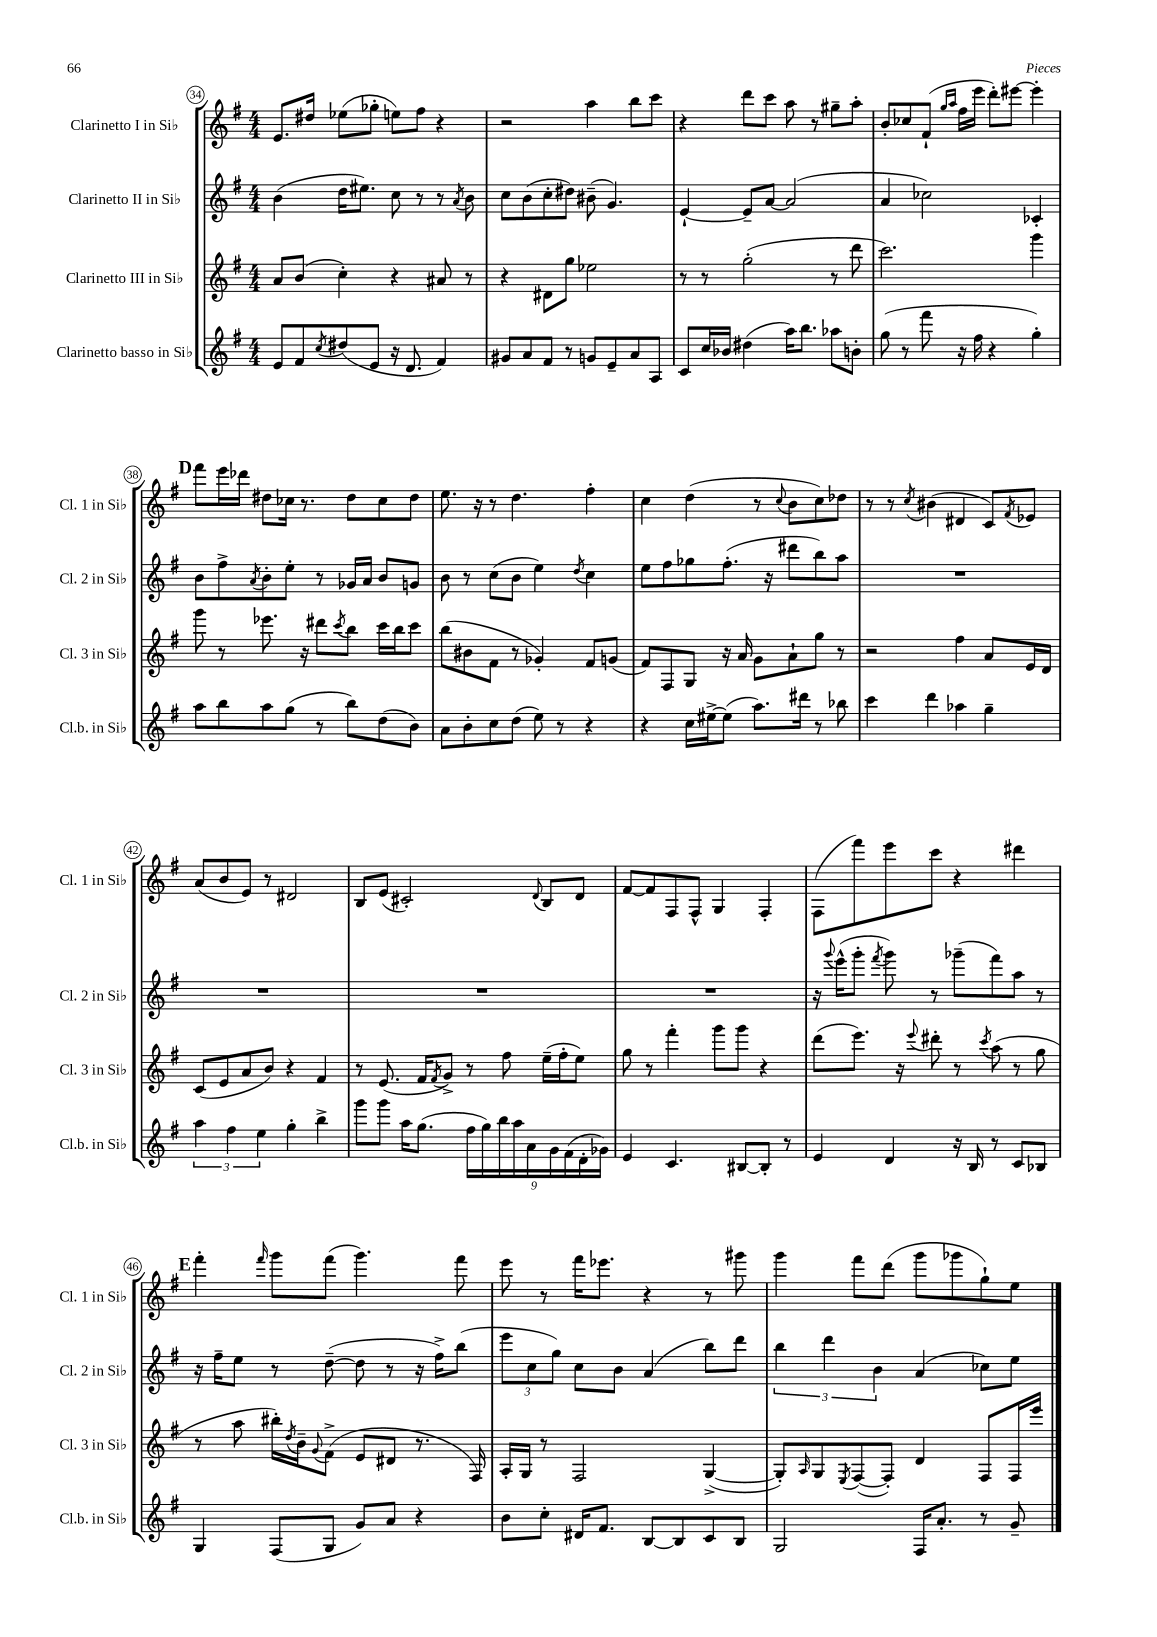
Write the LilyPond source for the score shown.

<<
\new StaffGroup <<
\new Staff = "s0" \with { instrumentName = "Clarinetto I in Sib" shortInstrumentName = "Cl. 1 in Sib" } {
    \clef treble \key g \major \numericTimeSignature \time 4/4
    e'8. dis''16 ees''8( ges''8-. e''8) fis''8 r4 |
    r2 a''4 b''8 c'''8 |
    r4 d'''8 c'''8 a''8 r8 gis''8-- a''8-. |
    b'8-. ces''8 fis'8-!( \grace { g''16 a''16 } fis''16 e'''16 d'''8-.) eis'''8~ eis'''4-. |
    \mark \markup { \bold "D" } fis'''8 e'''16 des'''16 dis''8 ces''16 r8. dis''8 ces''8 dis''8 |
    e''8. r16 r8 d''4. fis''4-. |
    c''4 d''4( r8 \appoggiatura { c''8 } b'8 c''8) des''8 |
    r8 r8 \acciaccatura { c''8 } bis'4( dis'4 c'8) \acciaccatura { fis'8 } ees'8 |
    a'8( b'8 e'8) r8 dis'2 |
    b8 e'8( cis'2-.) \appoggiatura { d'8 } b8 d'8 |
    fis'8~ fis'8 fis8 fis8-^ g4 fis4-. |
    fis8( fis'''8) e'''8 c'''8 r4 dis'''4 |
    \mark \markup { \bold "E" } fis'''4-. \grace { fis'''16 } g'''8 fis'''8( g'''4.) fis'''8 |
    e'''8 r8 fis'''16 ees'''8. r4 r8 gis'''8 |
    g'''4 fis'''8 d'''8( g'''8 ges'''8 g''8-!) e''8 \bar "|." |
}
\new Staff = "s1" \with { instrumentName = "Clarinetto II in Sib" shortInstrumentName = "Cl. 2 in Sib" } {
    \clef treble \key g \major \numericTimeSignature \time 4/4
    b'4( d''16 eis''8.) c''8 r8 r8 \acciaccatura { a'8 } b'8 |
    c''8 b'8( c''8-. dis''8) bis'8--( g'4.) |
    e'4~-! e'8-- a'8~ a'2( |
    a'4 ces''2) ces'4-. |
    \mark \markup { \bold "D" } b'8 fis''8-> \acciaccatura { a'8 } b'8-. e''8-. r8 ges'16 a'16 b'8 g'8 |
    b'8 r8 c''8( b'8 e''4) \acciaccatura { d''8 } c''4 |
    e''8 fis''8 ges''8 fis''8.-.( r16 dis'''8 b''8) a''8 |
    R1 |
    R1 |
    R1 |
    R1 |
    r16 \appoggiatura { g'''8 } e'''16-^( g'''8-. \acciaccatura { fis'''8 } g'''8) r8 ges'''8--( fis'''8) a''8 r8 |
    \mark \markup { \bold "E" } r16 fis''16-- e''8 r8 d''8~--( d''8 r8 r16 fis''16->) b''8( |
    \tuplet 3/2 { e'''8 c''8 g''8) } c''8 b'8 a'4( b''8) d'''8 |
    \tuplet 3/2 { b''4 d'''4 b'4 } a'4( ces''8) e''8 \bar "|." |
}
\new Staff = "s2" \with { instrumentName = "Clarinetto III in Sib" shortInstrumentName = "Cl. 3 in Sib" } {
    \clef treble \key g \major \numericTimeSignature \time 4/4
    a'8 b'8( c''4-.) r4 ais'8 r8 |
    r4 dis'8 g''8 ees''2 |
    r8 r8 g''2-.( r8 d'''8 |
    c'''2.) g'''4 |
    \mark \markup { \bold "D" } g'''8 r8 ees'''8. r16 dis'''8 \acciaccatura { c'''8 } b''8 c'''16 b''16 c'''8 |
    b''8( bis'8 fis'8 r8 ges'4-.) fis'8 g'8( |
    fis'8) fis8 g8 r16 a'16 g'8 a'8-! g''8 r8 |
    r2 fis''4 a'8 e'16 d'16 |
    c'8( e'8 a'8 b'8) r4 fis'4 |
    r8 e'8.( fis'16 \acciaccatura { fis'8 } g'8->) r8 fis''8 e''16--( fis''16-. e''8) |
    g''8 r8 fis'''4-. g'''8 g'''8 r4 |
    d'''8( e'''8.) r16 \appoggiatura { e'''8 } dis'''8-. r8 \acciaccatura { c'''8 } a''8( r8 g''8 |
    \mark \markup { \bold "E" } r8 a''8 bis''16-.) \acciaccatura { d''8 } b'16-- \appoggiatura { g'8 } fis'8->( e'8 dis'8 r8. fis16) |
    a16-. g16 r8 fis2 g4~->( |
    g8-.) \grace { a16 } g8 \acciaccatura { e8 } fis8~( fis8-.) d'4 fis8 fis16 e'''16 \bar "|." |
}
\new Staff = "s3" \with { instrumentName = "Clarinetto basso in Sib" shortInstrumentName = "Cl.b. in Sib" } {
    \clef treble \key g \major \numericTimeSignature \time 4/4
    e'8 fis'8 \acciaccatura { c''8 } dis''8( e'8 r16 d'8. fis'4) |
    gis'8 a'8 fis'8 r8 g'8 e'8-- a'8 a8 |
    c'8 c''16 bes'16 dis''4( a''16) b''8. aes''8 b'8-. |
    g''8( r8 fis'''8 r16 fis''16 r4 g''4-.) |
    \mark \markup { \bold "D" } a''8 b''8 a''8 g''8( r8 b''8) d''8( b'8) |
    a'8 b'8-. c''8 d''8( e''8) r8 r4 |
    r4 c''16 eis''16~-> eis''8( a''8.) dis'''16 r8 bes''8 |
    c'''4 d'''4 aes''4 g''4-- |
    \tuplet 3/2 { a''4 fis''4 e''4 } g''4-. b''4-> |
    g'''8 g'''8 a''16 g''8.( \tuplet 9/8 { fis''16 g''16) b''16 a''16 a'16 g'16 fis'16( d'16-. ges'16) } |
    e'4 c'4. bis8~ bis8-. r8 |
    e'4 d'4 r16 b16 r8 c'8 bes8 |
    \mark \markup { \bold "E" } g4 fis8( g8 g'8) a'8 r4 |
    b'8 c''8-. dis'16 fis'8. b8~ b8 c'8 b8 |
    g2 fis16 a'8.-. r8 g'8-- \bar "|." |
}
>>
>>
\layout { \context { \Score currentBarNumber = #34 \override BarNumber.stencil = #(make-stencil-circler 0.1 0.3 ly:text-interface::print) } }
